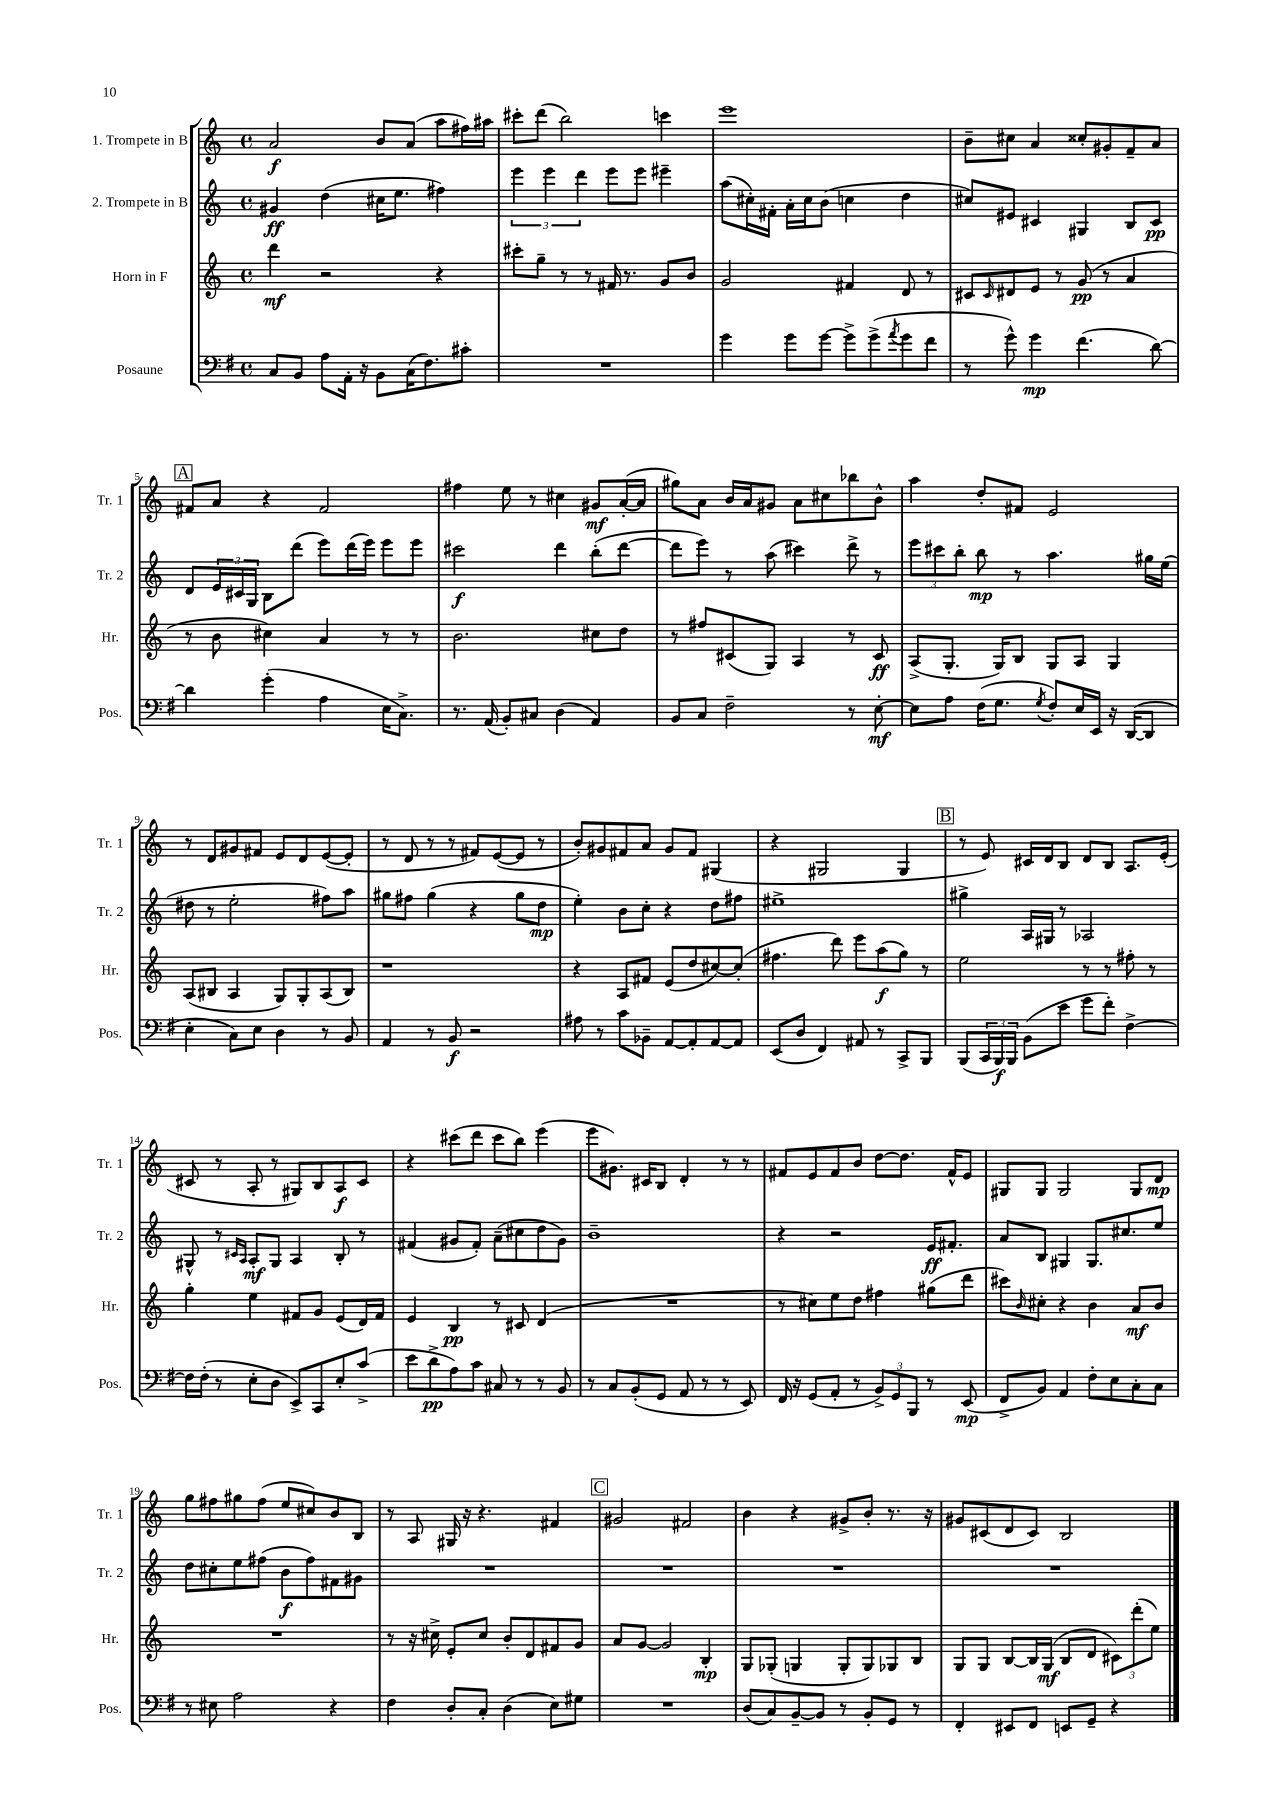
<<
\new StaffGroup <<
\new Staff = "s0" \with { instrumentName = "1. Trompete in B" shortInstrumentName = "Tr. 1" } {
    \clef treble \key c \major \defaultTimeSignature \time 4/4
    a'2\f b'8 a'8( a''8 fis''16) ais''16 |
    cis'''8-. d'''8( b''2) c'''4 |
    e'''1 |
    b'8-- cis''8 a'4 cisis''8-. gis'8-. f'8-- a'8 |
    \mark \markup { \box "A" } fis'8 a'8 r4 fis'2 |
    fis''4 e''8 r8 cis''4 gis'8\mf a'16~-.( a'16 |
    gis''8) a'8 b'16 a'16 gis'8 a'8 cis''8 bes''8 b'8-^ |
    a''4 d''8-. fis'8 e'2 |
    r8 d'8 gis'8 fis'8 e'8 d'8 e'8~( e'8-. |
    r8 d'8 r8 r8 fis'8) e'8~( e'8 r8 |
    b'8-.) gis'8 fis'8 a'8 gis'8 fis'8 gis4( |
    r4 gis2 gis4 |
    \mark \markup { \box "B" } r8 e'8) cis'16 d'16 b8 d'8 b8 a8. e'16-.( |
    cis'8 r8 a8-. r8 gis8) b8 a8\f cis'8 |
    r4 cis'''8( d'''8 cis'''8 b''8) e'''4( |
    e'''8 gis'8.) cis'16 b8 d'4-. r8 r8 |
    fis'8 e'8 fis'8 b'8 d''8~ d''8. fis'16-^ e'8 |
    gis8 gis8 gis2 gis8 d'8\mp |
    g''8 fis''8 gis''8 fis''8( e''8 cis''8) b'8 b8 |
    r8 a8 gis16 r16 r4. fis'4 |
    \mark \markup { \box "C" } gis'2 fis'2 |
    b'4 r4 gis'8-> b'8-. r8. r16 |
    gis'8 cis'8( d'8 cis'8) b2 \bar "|." |
}
\new Staff = "s1" \with { instrumentName = "2. Trompete in B" shortInstrumentName = "Tr. 2" } {
    \clef treble \key c \major \defaultTimeSignature \time 4/4
    gis'4\ff d''4( cis''16 e''8. fis''4) |
    \tuplet 3/2 { e'''4 e'''4 d'''4 } e'''8 e'''8 eis'''4-- |
    a''8( cis''16-.) fis'16-. a'16-. cis''16 b'8( c''4 d''4 |
    cis''8) eis'8 cis'4 gis4 b8 cis'8\pp |
    \mark \markup { \box "A" } d'8 \tuplet 3/2 { e'16 cis'16 g16 } b8 d'''8( e'''8) d'''16( e'''16) e'''8 e'''8 |
    cis'''2\f d'''4 b''8-.( d'''8~ |
    d'''8 e'''8) r8 a''8( cis'''4) d'''8-> r8 |
    \tuplet 3/2 { e'''8 cis'''8 b''8-. } b''8\mp r8 a''4. gis''16 e''16( |
    dis''8 r8 e''2-. fis''8) a''8 |
    gis''8 fis''8 gis''4( r4 gis''8 d''8\mp |
    e''4-.) b'8 c''8-. r4 d''8 fis''8 |
    eis''1-> |
    \mark \markup { \box "B" } gis''4-> a16 gis16 r8 aes2 |
    gis8-^ r8 \grace { cis'16 a16 } a8-.\mf gis8 a4 b8-. r8 |
    fis'4( gis'8 fis'8-.) a'8--( cis''8 d''8 gis'8) |
    b'1-- |
    r4 r2 e'16\ff fis'8.-. |
    a'8 b8 gis4 gis8. cis''8. e''8 |
    d''8 cis''8-. e''8 fis''8( b'8\f fis''8) fis'8 gis'8 |
    R1 |
    \mark \markup { \box "C" } R1 |
    R1 |
    R1 \bar "|." |
}
\new Staff = "s2" \with { instrumentName = "Horn in F" shortInstrumentName = "Hr." } {
    \clef treble \key c \major \defaultTimeSignature \time 4/4
    d'''4\mf r2 r4 |
    cis'''8-. g''8-- r8 r8 fis'16 r8. g'8 b'8 |
    g'2 fis'4 d'8 r8 |
    cis'8 \grace { cis'16 } dis'8 e'8 r8 g'8\pp( r8 a'4 |
    \mark \markup { \box "A" } r8 b'8 cis''4) a'4 r8 r8 |
    b'2. cis''8 d''8 |
    r8 fis''8 cis'8( g8) a4 r8 cis'8\ff |
    a8->( g8.-. g16) b8 g8 a8 g4 |
    a8( bis8 a4 g8) g8-. a8( bis8) |
    r1 |
    r4 a8 fis'8 e'8( d''8 cis''8~) cis''8-.( |
    fis''4. d'''8) e'''8 a''8\f( g''8) r8 |
    \mark \markup { \box "B" } e''2 r8 r8 fis''8-. r8 |
    g''4-. e''4 fis'8 g'8 e'8( d'16) fis'16 |
    e'4 b4\pp r8 cis'8 d'4( |
    R1 |
    r8 cis''8) e''8 d''8 fis''4 gis''8( d'''8 |
    cis'''8) \grace { b'16 } cis''8-. r4 b'4 a'8\mf b'8 |
    R1 |
    r8 r16 cis''16-> e'8-. cis''8 b'8-. d'8 fis'8 g'8 |
    \mark \markup { \box "C" } a'8 g'8~ g'2 b4-.\mp |
    g8 ges8-.( g4 g8-. g8) ges8 b8 |
    g8 g8 b8~ b16 g16\mf( b8 d'8 \tuplet 3/2 { cis'8) d'''8-.( e''8) } \bar "|." |
}
\new Staff = "s3" \with { instrumentName = "Posaune" shortInstrumentName = "Pos." } {
    \clef bass \key g \major \defaultTimeSignature \time 4/4
    c8 b,8 a8 a,16-. r16 b,8 c16( fis8.) cis'8-. |
    R1 |
    g'4 g'8 g'8~ g'8-> g'8->( \acciaccatura { a'8 } g'8 fis'8 |
    r8 g'8-^) g'4\mp fis'4.( d'8~) |
    \mark \markup { \box "A" } d'4 g'4-.( a4 e16 c8.->) |
    r8. a,16( b,8-.) cis8 d4( a,4) |
    b,8 c8 fis2-- r8 e8~-.\mf |
    e8 a8 fis16( g8. \acciaccatura { g8 } fis8-.) e16 e,16 r16 d,16~( d,8 |
    e4-. c8) e8 d4 r8 b,8 |
    a,4 r8 b,8\f r2 |
    ais8 r8 c'8 bes,8-- a,8~ a,8-. a,8~ a,8 |
    e,8( d8 fis,4) ais,8 r8 c,8-> b,,8 |
    \mark \markup { \box "B" } b,,8( \tuplet 3/2 { c,16 b,,16\f) b,,16 } b,8( e'8 g'8 fis'8-.) fis4~-> |
    fis16 fis16-.( r8 e8-. d8 e,8->) c,8 e8-. c'8->( |
    e'8 d'8->\pp a8) c'8 cis8 r8 r8 b,8 |
    r8 c8 b,8-.( g,8 a,8 r8 r8 e,8) |
    fis,16 r16 g,8( a,8-. r8 \tuplet 3/2 { b,8->) g,8 b,,8 } r8 e,8\mp( |
    fis,8-> b,8) a,4 fis8-. e8 c8-. c8 |
    r8 eis8 a2 r4 |
    fis4 d8-. c8-. d4( e8) gis8 |
    \mark \markup { \box "C" } R1 |
    d8( c8) b,8~-- b,8 r8 b,8-. g,8 r8 |
    fis,4-. eis,8 fis,8 e,8 g,8-- r4 \bar "|." |
}
>>
>>
